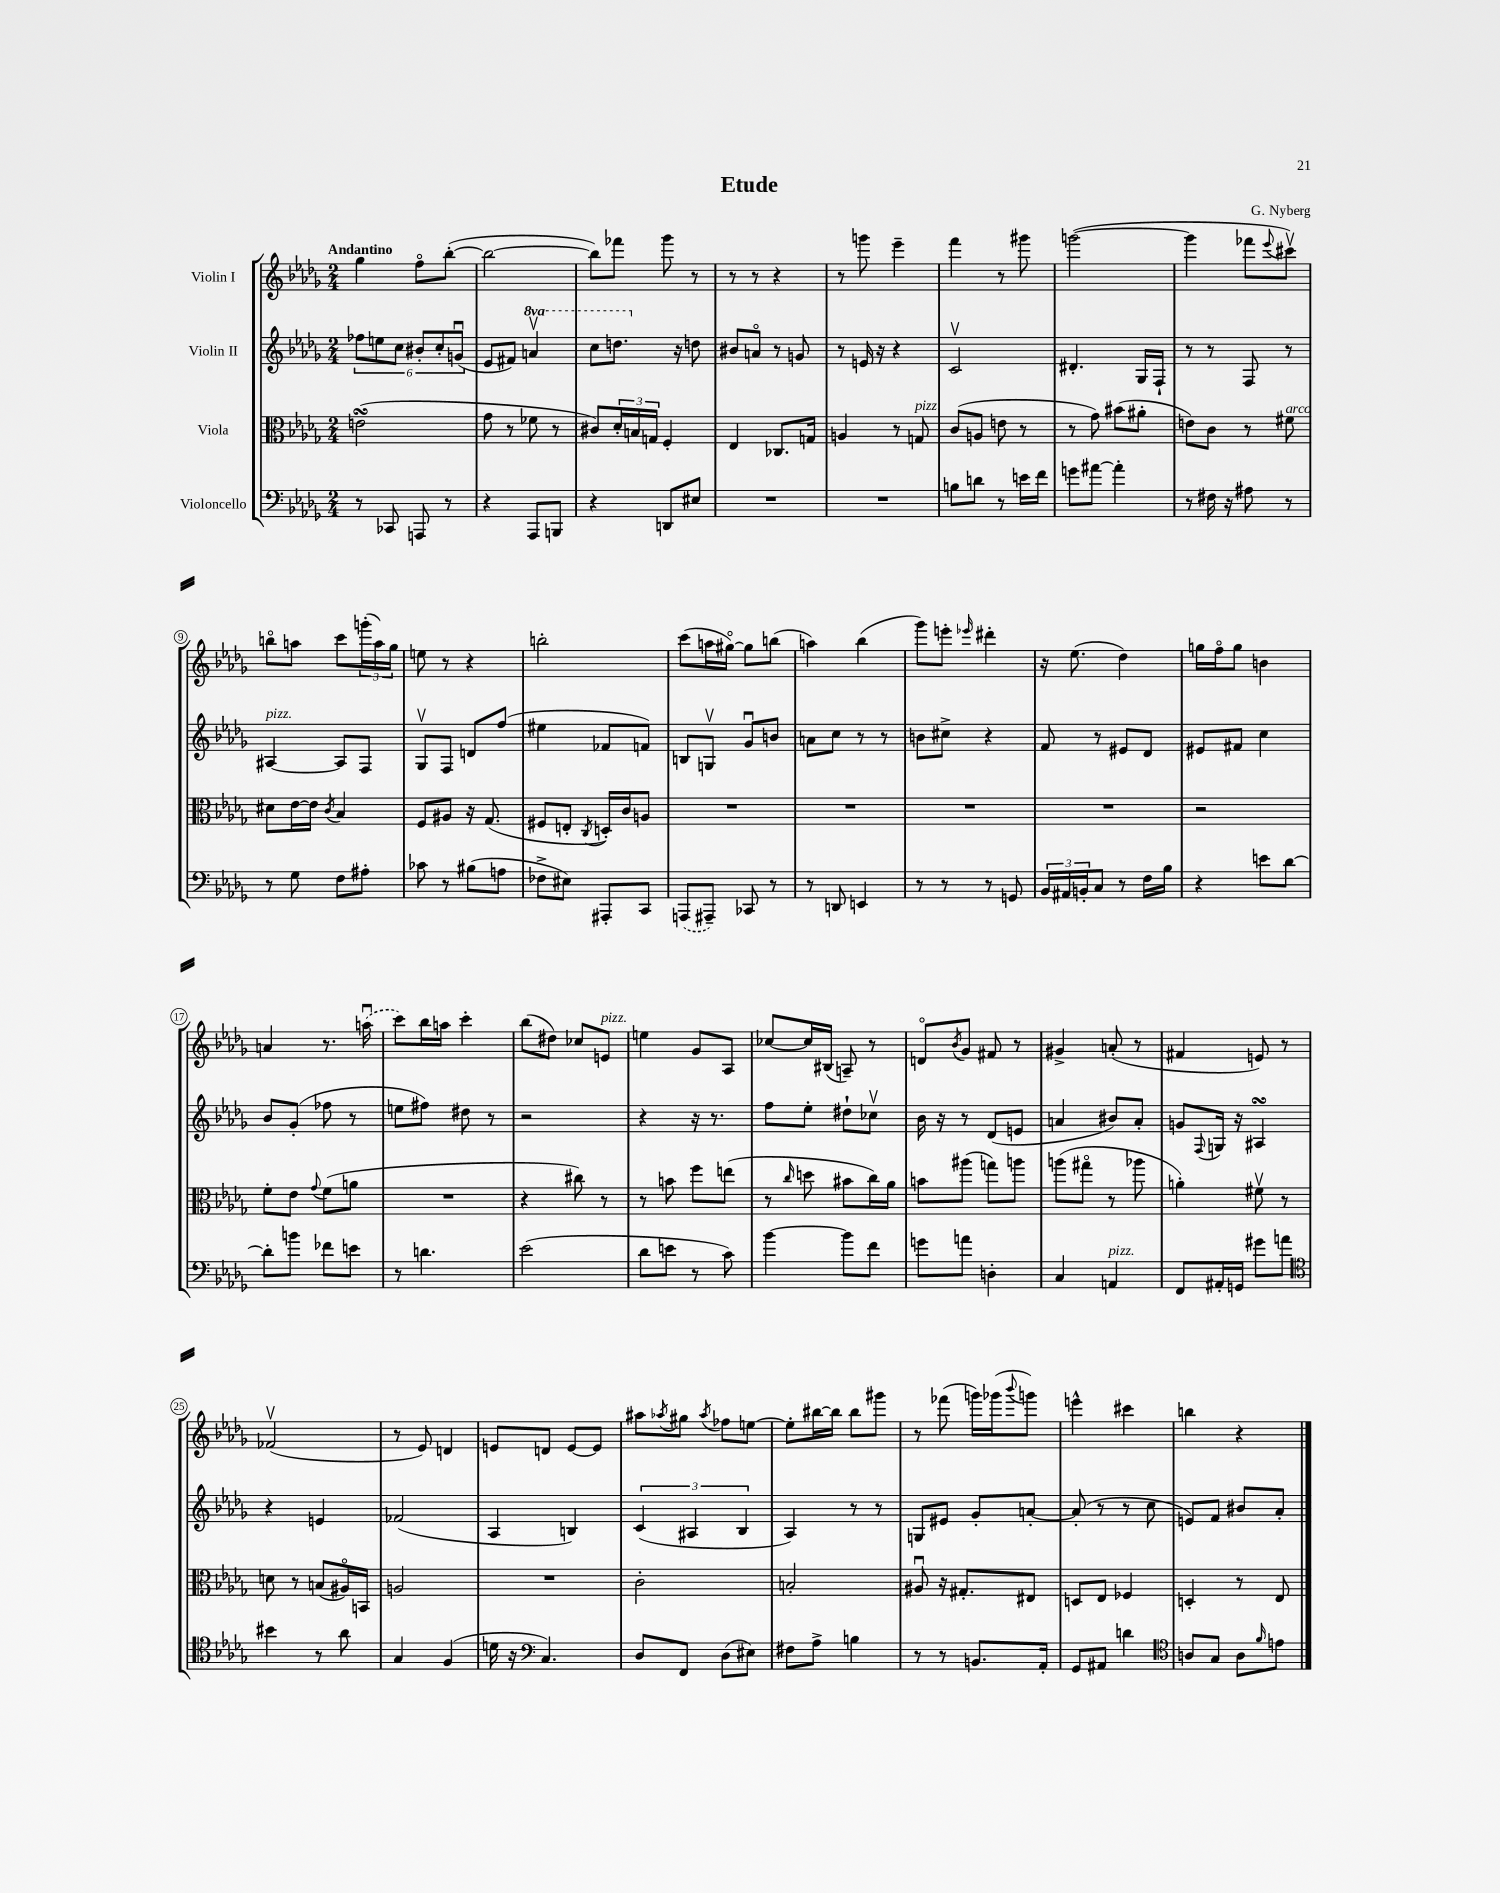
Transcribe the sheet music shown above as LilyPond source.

\header { title = "Etude" composer = "G. Nyberg" }
<<
\new StaffGroup <<
\new Staff = "s0" \with { instrumentName = "Violin I" } {
    \clef treble \key des \major \numericTimeSignature \time 2/4 \tempo "Andantino"
    ges''4 f''8\flageolet bes''8~-.( |
    bes''2~ |
    bes''8) fes'''8 ges'''8 r8 |
    r8 r8 r4 |
    r8 g'''8 ees'''4-- |
    f'''4 r8 gis'''8 |
    g'''2~( |
    g'''4 fes'''8 \appoggiatura { ees'''8 } cis'''8\upbow) |
    b''8\flageolet a''8 c'''8 \tuplet 3/2 { g'''16-.( a''16) ges''16 } |
    e''8 r8 r4 |
    b''2-. |
    c'''8( a''16 gis''16~\flageolet) gis''8 b''8( |
    a''4) bes''4( |
    ges'''8) e'''8-. \grace { ees'''16 } dis'''4-. |
    r16 ees''8.( des''4) |
    g''16 f''16\flageolet g''8 b'4 |
    a'4 r8. \once \slurDashed a''16\downbow( |
    c'''8) bes''16 a''16 c'''4-. |
    bes''8( dis''8) ces''8 e'8^\markup { \italic "pizz." } |
    e''4 ges'8 aes8 |
    ces''8~ ces''16 bis16( a8--) r8 |
    d'8\flageolet \acciaccatura { bes'8 } ges'8 fis'8 r8 |
    gis'4-> a'8-.( r8 |
    fis'4 e'8) r8 |
    fes'2\upbow( |
    r8 ees'8) d'4 |
    e'8 d'8 e'8~ e'8 |
    ais''8 \acciaccatura { aes''8 } gis''8 \acciaccatura { aes''8 } fes''8 e''8~ |
    e''8-. bis''16~ bis''16 bis''8 gis'''8 |
    r8 fes'''8( g'''16) ges'''16( \appoggiatura { bes'''8 } g'''8) |
    e'''4-^ cis'''4 |
    b''4 r4 \bar "|." |
}
\new Staff = "s1" \with { instrumentName = "Violin II" } {
    \clef treble \key des \major \numericTimeSignature \time 2/4 \set Staff.ottavationMarkups = #ottavation-simple-ordinals
    \tuplet 6/4 { fes''8 e''8 c''8 bis'8-. c''8-. g'8\downbow( } |
    ees'8 fis'8) \ottava #1 a''4\upbow |
    c'''8 d'''8. \ottava #0 r16 d''8 |
    bis'8 a'8\flageolet r8 g'8 |
    r8 e'16 r16 r4 |
    c'2\upbow |
    dis'4.-. ges16 f16-! |
    r8 r8 f8 r8 |
    ais4~^\markup { \italic "pizz." } ais8 f8 |
    ges8\upbow f8 d'8 f''8( |
    eis''4 fes'8 f'8) |
    b8 g8\upbow ges'8\downbow b'8 |
    a'8 c''8 r8 r8 |
    b'8 cis''8-> r4 |
    f'8 r8 eis'8 des'8 |
    eis'8 fis'8 c''4 |
    bes'8 ges'8-.( fes''8 r8 |
    e''8 fis''8) dis''8 r8 |
    r2 |
    r4 r16 r8. |
    f''8 ees''8-. dis''8-! ces''8\upbow |
    bes'16 r16 r8 des'8( e'8 |
    a'4 bis'8) a'8-. |
    g'8 \appoggiatura { f8 } g16 r16 ais4\turn |
    r4 e'4 |
    fes'2( |
    aes4 b4) |
    \tuplet 3/2 { c'4( ais4 bes4 } |
    aes4) r8 r8 |
    g8 eis'8 ges'8-. a'8~-. |
    a'8-.( r8 r8 c''8 |
    e'8) f'8 bis'8 aes'8-. \bar "|." |
}
\new Staff = "s2" \with { instrumentName = "Viola" } {
    \clef alto \key des \major \numericTimeSignature \time 2/4
    e'2\turn( |
    ges'8 r8 fes'8 r8 |
    cis'8) \tuplet 3/2 { des'16-. b16 g16 } f4-. |
    ees4 ces8. g16 |
    a4 r8 g8^\markup { \italic "pizz." } |
    c'8( a8 e'8 r8 |
    r8 ges'8) bis'8( ais'8-. |
    e'8) c'8 r8 fis'8^\markup { \italic "arco" } |
    dis'8 ees'16~ ees'16 \acciaccatura { c'8 } bes4 |
    f8 ais8 r16 ges8.( |
    fis8 e8-. \acciaccatura { c8 } d16-.) c'16 a8 |
    R2 |
    R2 |
    R2 |
    R2 |
    r2 |
    f'8-. ees'8 \appoggiatura { ges'8 } f'8( a'8 |
    R2 |
    r4 cis''8) r8 |
    r8 b'8 f''8 e''8( |
    r8 \grace { c''16 } d''8 bis'8 c''16) aes'16 |
    b'8 ais''8( g''8) a''8 |
    a''8( gis''8\flageolet r8 aes''8 |
    a'4-.) fis'8\upbow r8 |
    d'8 r8 b8( ais16\flageolet) b,16 |
    a2 |
    R2 |
    c'2-. |
    b2-. |
    ais8\downbow r16 gis8.-. eis8 |
    d8 ees8 fes4 |
    d4-. r8 ees8 \bar "|." |
}
\new Staff = "s3" \with { instrumentName = "Violoncello" } {
    \clef bass \key des \major \numericTimeSignature \time 2/4
    r8 ces,8 a,,8 r8 |
    r4 aes,,8 b,,8 |
    r4 d,8 eis8 |
    R2 |
    R2 |
    b8 d'8 r8 e'16 f'16 |
    g'8 ais'8~ ais'4-. |
    r8 fis16 r16 ais8 r8 |
    r8 ges8 f8 ais8-. |
    ces'8 r8 bis8( a8 |
    fes8-> eis8) ais,,8-. c,8 |
    \once \slurDashed a,,8( ais,,8--) ces,8 r8 |
    r8 d,8 e,4 |
    r8 r8 r8 g,8 |
    \tuplet 3/2 { bes,16 ais,16 b,16-. } c8 r8 f16 bes16 |
    r4 e'8 des'8~ |
    des'8-. b'8 fes'8 e'8 |
    r8 d'4. |
    ees'2( |
    des'8 e'8 r8 c'8) |
    bes'4~ bes'8 f'8 |
    g'8 a'8 d4-. |
    c4 a,4^\markup { \italic "pizz." } |
    f,8 ais,16-. g,16 gis'8 a'8 |
    \clef tenor bis'4 r8 aes'8 |
    ges4 f4( |
    d'16 r16 \clef bass c4.) |
    des8 f,8 des8( eis8) |
    fis8 aes8-> b4 |
    r8 r8 b,8. aes,16-. |
    ges,8 ais,8 d'4 |
    \clef tenor a8 ges8 a8 \grace { f'16 } e'8 \bar "|." |
}
>>
>>
\layout { \context { \Score \override BarNumber.stencil = #(make-stencil-circler 0.1 0.3 ly:text-interface::print) } }
